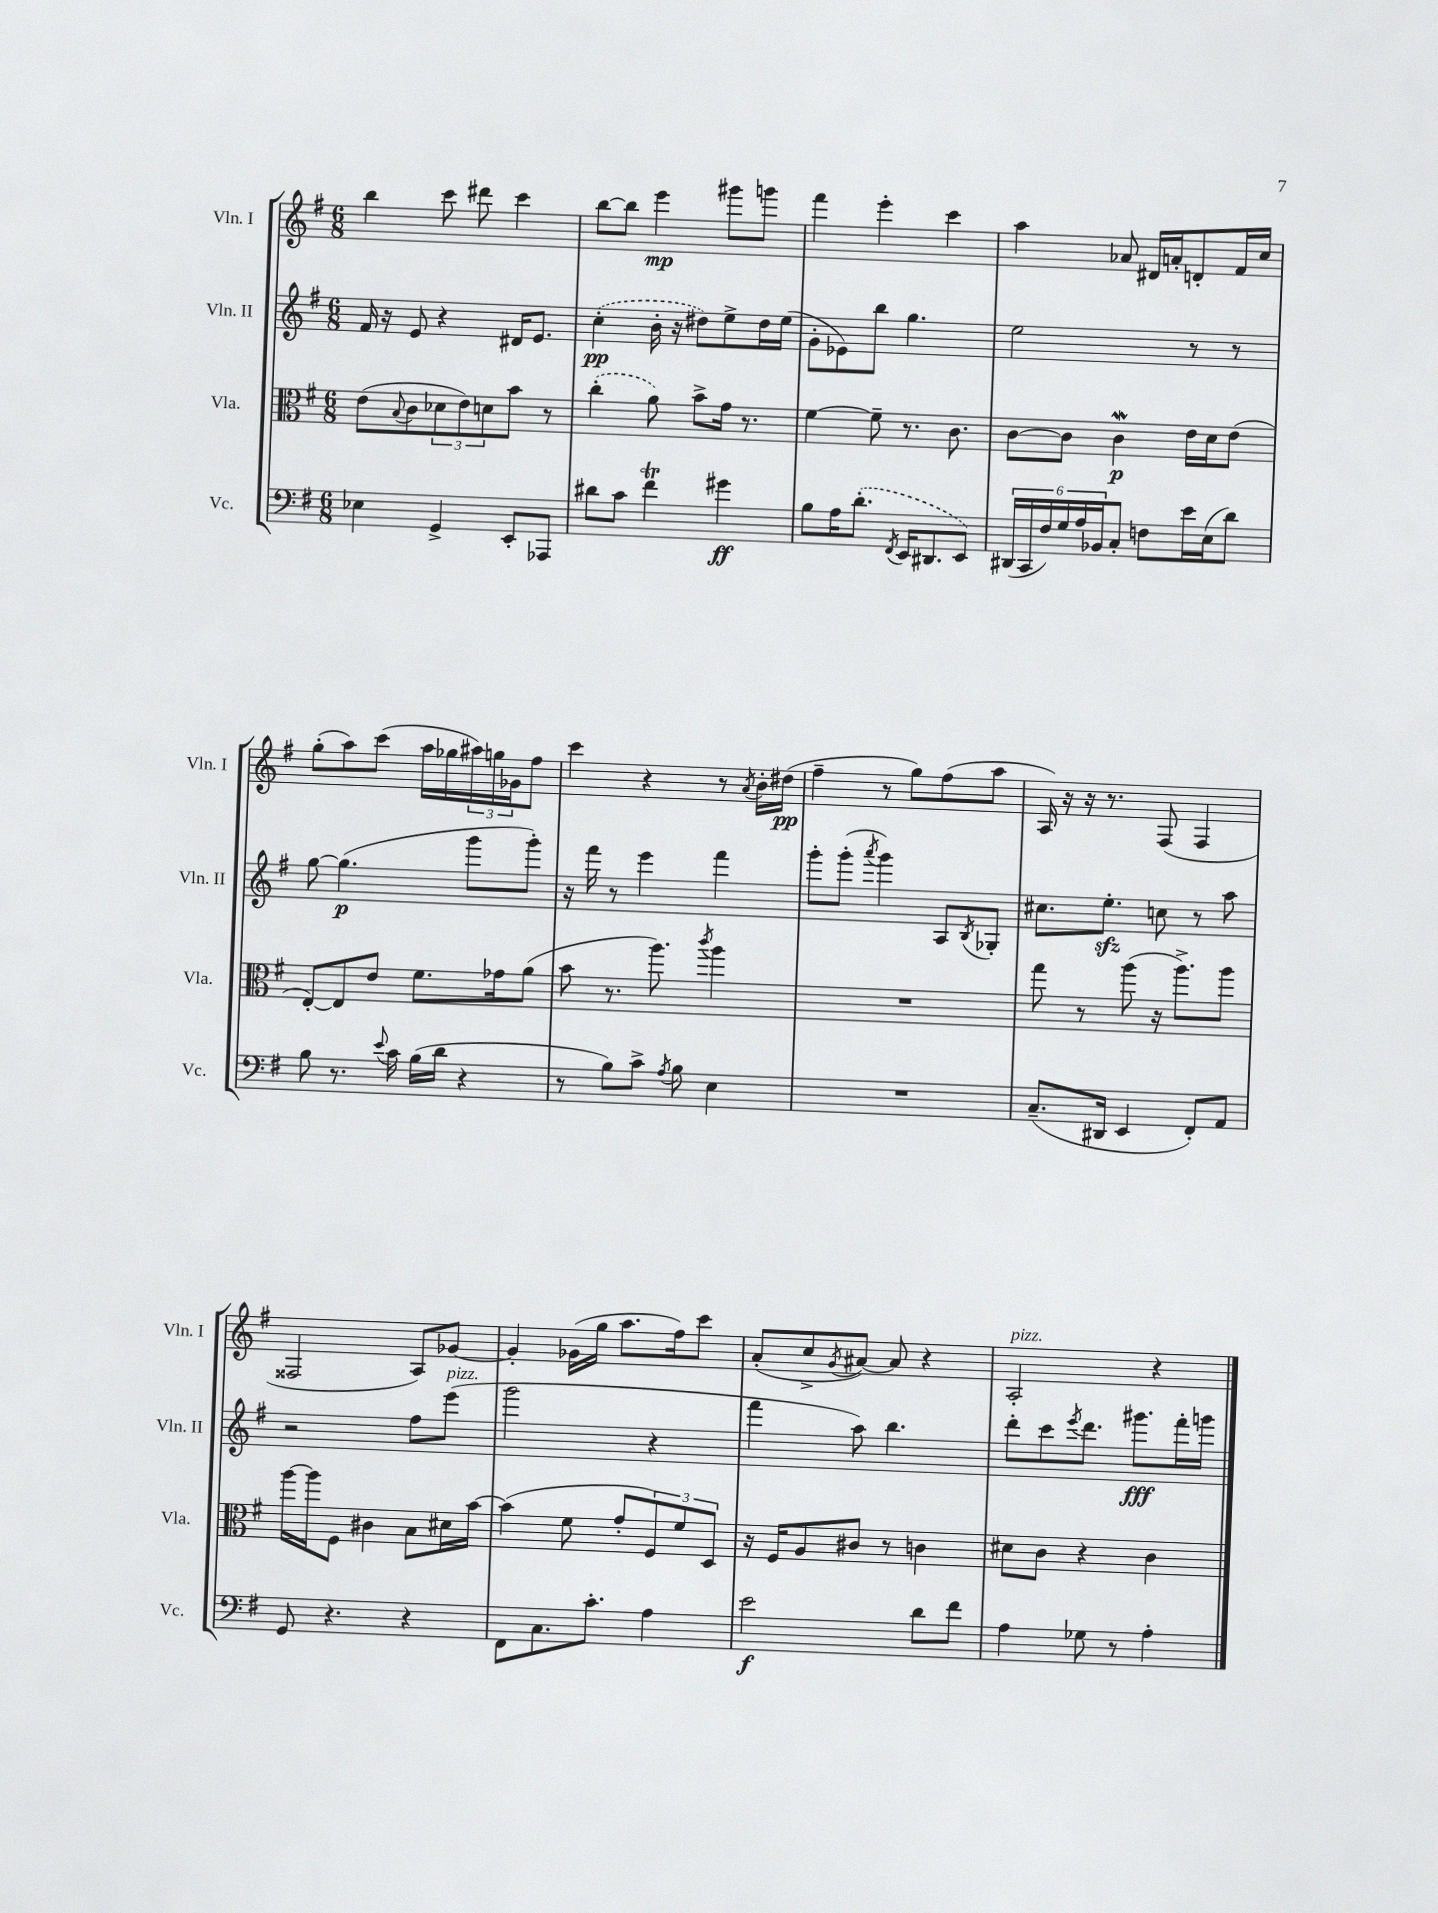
<<
\new StaffGroup <<
\new Staff = "s0" \with { instrumentName = "Vln. I" shortInstrumentName = "Vln. I" } {
    \clef treble \key g \major \numericTimeSignature \time 6/8
    b''4 c'''8 dis'''8 c'''4 |
    b''8~ b''8 e'''4\mp gis'''8 g'''8 |
    fis'''4 e'''4-. c'''4 |
    a''4 aes'8 dis'16 a'16-. d'8-. fis'16 c''16 |
    g''8-.( a''8) c'''8( a''16 ges''16 \tuplet 3/2 { ais''16) g''16 ges'16 } fis''8 |
    c'''4 r4 r8 \acciaccatura { a'8 } b'16-. dis''16\pp( |
    fis''4-- r8 g''8) fis''8( a''8 |
    a16) r16 r16 r8. fis8( fis4 |
    fisis2 a8) ges'8~ |
    ges'4-. ges'16( g''16 a''8. fis''16) c'''8 |
    a'8-.( c''8-> \acciaccatura { g'8 } ais'8~) ais'8 r4 |
    a2-.^\markup { \italic "pizz." } r4 \bar "|." |
}
\new Staff = "s1" \with { instrumentName = "Vln. II" shortInstrumentName = "Vln. II" } {
    \clef treble \key g \major \numericTimeSignature \time 6/8
    fis'16 r16 e'8 r4 dis'16 e'8. |
    \once \slurDashed c''4-.\pp( b'16-. r16 dis''8) e''8-> dis''16 e''16( |
    g'8-. ees'8) b''8 g''4. |
    e''2 r8 r8 |
    g''8~ g''4.\p( g'''8 g'''8-.) |
    r16 fis'''16 r8 e'''4 fis'''4 |
    g'''8-. g'''8-.( \acciaccatura { a'''8 } g'''4) a8 \acciaccatura { b8 } ges8-. |
    cis''8. e''8.-.\sfz c''8 r8 a''8 |
    r2 fis''8 e'''8^\markup { \italic "pizz." }( |
    g'''2 r4 |
    fis'''4 a''8) b''4. |
    d'''8-. c'''8 \acciaccatura { e'''8 } d'''8. gis'''8.\fff fis'''16-. g'''16 \bar "|." |
}
\new Staff = "s2" \with { instrumentName = "Vla." shortInstrumentName = "Vla." } {
    \clef alto \key g \major \numericTimeSignature \time 6/8
    e'8( \appoggiatura { b8 } c'8 \tuplet 3/2 { des'8 e'8) d'8 } b'8 r8 |
    \once \slurDashed c''4-.( a'8) b'8-> g'16 r8. |
    fis'4~ fis'8-- r8. c'8. |
    c'8~ c'8 c'4\mordent\p e'16 d'16 e'8( |
    e8~-.) e8 e'8 fis'8. ges'16 a'8( |
    b'8 r8. a''8.) \acciaccatura { c'''8 } a''4 |
    R2. |
    g''8 r8 a''8( r16 a''8.->) a''8 |
    a''16~ a''16 fis8 cis'4 b8 dis'16 b'16~ |
    b'4( fis'8 g'8-. \tuplet 3/2 { fis8) fis'8 d8 } |
    r16 fis16 a8 cis'8 r8 c'4 |
    dis'8 c'8 r4 c'4 \bar "|." |
}
\new Staff = "s3" \with { instrumentName = "Vc." shortInstrumentName = "Vc." } {
    \clef bass \key g \major \numericTimeSignature \time 6/8
    ees4 g,4-> e,8-. aes,,8 |
    dis'8 c'8 fis'4\trill gis'4\ff |
    b8 a16 \once \slurDashed d'8.-.( \acciaccatura { fis,8 } e,16 dis,8. e,8) |
    \tuplet 6/4 { dis,16( c,16 fis16) g16 a16 bes,16 } c8-. f8 e'16 e16( d'8) |
    b8 r8. \appoggiatura { e'8 } c'16 b16( d'16 r4 |
    r8 b8) c'8-> \acciaccatura { a8 } b8 e4 |
    R2. |
    c8.--( dis,16 e,4 fis,8-.) a,8 |
    g,8 r4. r4 |
    fis,8 c8. c'8.-. a4 |
    e'2\f d'8 fis'8 |
    a4 ges8 r8 a4-. \bar "|." |
}
>>
>>
\layout { \context { \Score \remove "Bar_number_engraver" } }
